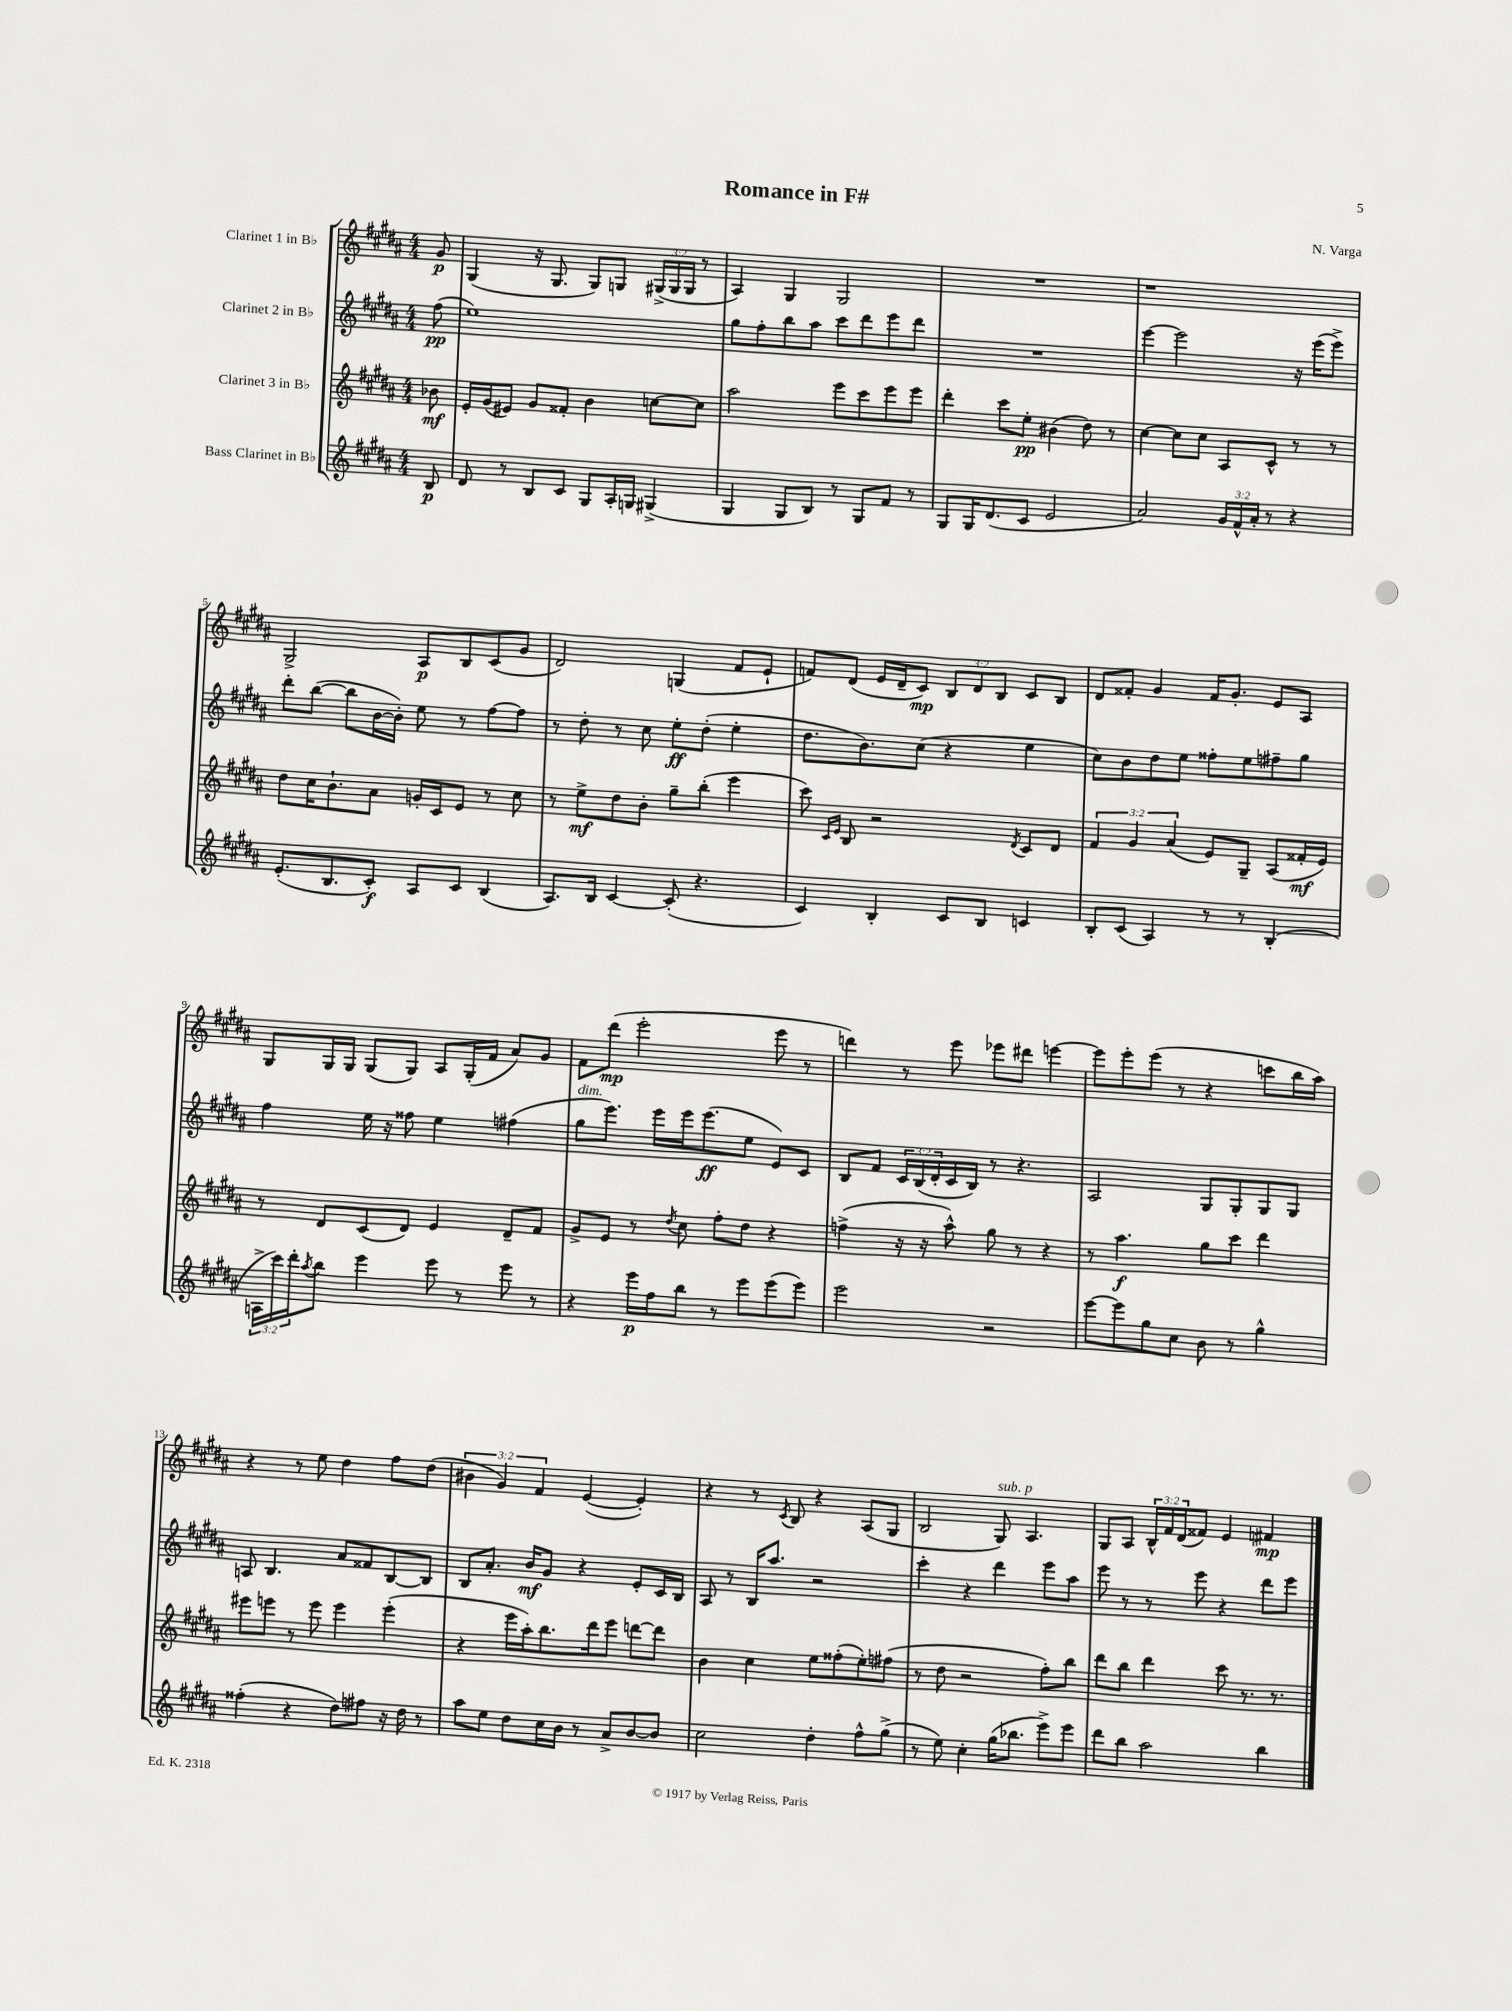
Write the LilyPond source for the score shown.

\header { title = "Romance in F#" composer = "N. Varga" }
<<
\new StaffGroup <<
\new Staff = "s0" \with { instrumentName = "Clarinet 1 in Bb" } {
    \clef treble \key b \major \numericTimeSignature \time 4/4 \override Staff.TupletNumber.text = #tuplet-number::calc-fraction-text \partial 8
    gis'8\p |
    gis4( r16 gis8. gis8) g8 \tuplet 3/2 { gis16->( gis16 gis16 } r8 |
    ais4) gis4 gis2 |
    R1 |
    r1 |
    gis2-> ais8\p b8 cis'8( gis'8 |
    dis'2) g4( fis'8 e'8-! |
    f'8) dis'8( e'16 dis'16-- cis'8\mp) \tuplet 3/2 { b8 dis'8 b8 } cis'8 b8 |
    dis'8 fisis'8-. gis'4 fisis'16 gis'8.-. e'8 ais8 |
    gis8 gis16 gis16 gis8( gis8) ais8 gis16-.( fis'16 ais'8) gis'8 |
    fis'8 dis'''8\mp( e'''2-. e'''8 r8 |
    d'''4) r8 e'''8 ees'''8 dis'''8 e'''4~ |
    e'''8 e'''8-. e'''8( r8 r4 c'''8 b''16 ais''16) |
    r4 r8 e''8 dis''4 fis''8 dis''8( |
    \tuplet 3/2 { bis'4 gis'4) fis'4 } e'4~( e'4-.) |
    r4 r8 \acciaccatura { cis'8 } b8 r4 ais8( gis8 |
    b2 gis8^\markup { \italic "sub. p" }) ais4. |
    gis8 ais8 \tuplet 3/2 { b16-^ fis'16 dis'16( } fisis'8) e'4 fis'4\mp \bar "|." |
}
\new Staff = "s1" \with { instrumentName = "Clarinet 2 in Bb" } {
    \clef treble \key b \major \numericTimeSignature \time 4/4 \override Staff.TupletNumber.text = #tuplet-number::calc-fraction-text \partial 8
    fis''8\pp( |
    e''1) |
    gis''8 fis''8-. b''8 ais''8 cis'''8 dis'''8 e'''8 dis'''8 |
    R1 |
    e'''4~ e'''2 r16 e'''16( e'''8->) |
    dis'''8-. b''8~( b''8 b'16~ b'16-.) e''8 r8 fis''8~ fis''8 |
    r8 dis''8-. r8 cis''8 e''8-.\ff dis''8-.( e''4-. |
    dis''8. b'8.) cis''8( r4 e''4 |
    cis''8) b'8 dis''8 e''8 fisis''8-. e''8 fis''8-- gis''8 |
    fis''4 e''16 r16 fisis''8 e''4 fis''4( |
    gis''8^\markup { \italic "dim." } e'''8.) e'''16 e'''16 e'''8.\ff( e''8 e'8) cis'8 |
    b8 fis'8 \tuplet 3/2 { cis'16 b16( dis'16-. } cis'16 b16) r8 r4. |
    ais2 gis8 gis8-. gis8 gis8 |
    a8 b4. ais'8 fisis'8 b8~ b8 |
    b8 ais'8.-. b'16\mf gis'8 r4 e'8-. cis'16 b16 |
    ais8 r8 b16 ais''8. r2 |
    cis'''4-. r4 dis'''4 e'''8 ais''8 |
    e'''8 r8 r8 e'''8 r4 dis'''8 e'''8 \bar "|." |
}
\new Staff = "s2" \with { instrumentName = "Clarinet 3 in Bb" } {
    \clef treble \key b \major \numericTimeSignature \time 4/4 \override Staff.TupletNumber.text = #tuplet-number::calc-fraction-text \partial 8
    bes'8\mf |
    e'16-. gis'16( eis'8) gis'8 fisis'8-. b'4 c''8~ c''8 |
    ais''2 e'''8 cis'''8 e'''8 e'''8 |
    dis'''4-. cis'''8 e''8-.\pp bis'4( dis''8) r8 |
    cis''4~ cis''8 cis''8 ais8 cis'8-^ r8 r8 |
    dis''8 cis''16 b'8.-! ais'8 g'16-. cis'16 e'8 r8 cis''8 |
    r8 e''8->\mf dis''8 b'8-. gis''8-- b''8-.( e'''4 |
    cis'''8) \grace { cis'16 e'16 } b8 r2 \acciaccatura { dis'8 } cis'8 dis'8 |
    \tuplet 3/2 { fis'4 gis'4 ais'4( } e'8) gis8-- ais8( fisis'16-.\mf e'16) |
    r8 dis'8 cis'8( dis'8) e'4 dis'8-- fis'8 |
    gis'8-> e'8 r8 \acciaccatura { dis''8 } cis''8 fis''8-. dis''8 r4 |
    f''4->( r16 r16 ais''8-^) gis''8 r8 r4 |
    r8 ais''4.\f gis''8 cis'''8 dis'''4 |
    eis'''8 e'''8 r8 e'''8 e'''4 e'''4-.( |
    r4 e'''16 ais''16-.) b''8. dis'''16 e'''8 d'''8~ d'''8 |
    b'4 cis''4 e''8 fisis''8-.( e''8-.) fis''8( |
    r8 dis''8 r2 fis''8-.) b''8 |
    dis'''8 b''8 dis'''4 cis'''8 r8. r8. \bar "|." |
}
\new Staff = "s3" \with { instrumentName = "Bass Clarinet in Bb" } {
    \clef treble \key b \major \numericTimeSignature \time 4/4 \override Staff.TupletNumber.text = #tuplet-number::calc-fraction-text \partial 8
    b8\p |
    dis'8 r8 b8 cis'8 gis8 ais16-. g16 gis4->( |
    gis4 gis8 b8) r8 gis8 fis'8 r8 |
    gis8 gis16 dis'8.( cis'8 e'2 |
    ais'2) \tuplet 3/2 { gis'16 fis'16-^ ais'16-. } r8 r4 |
    e'8.-.( b8. cis'8-.\f) ais8 cis'8 b4( |
    ais8.) b16 cis'4~ cis'8-.( r4. |
    cis'4) b4-. cis'8 b8 c'4 |
    b8-. cis'8( ais4) r8 r8 b4-.( |
    \tuplet 3/2 { a16-> cis'''16) dis'''16-. } \acciaccatura { ais''8 } b''8 e'''4 e'''8 r8 e'''8 r8 |
    r4 e'''16\p fis''16 b''8 r8 e'''8 e'''8( e'''8) |
    e'''2 r2 |
    e'''8~ e'''8 gis''8 cis''8 b'8 r8 gis''4-^ |
    fisis''4-.( r4 dis''8) fis''8 r16 dis''16 r8 |
    ais''8 e''8 dis''8 cis''16 b'16 r8 ais'8-> b'8~ b'8 |
    cis''2 dis''4-. fis''8-^ gis''8->( |
    r8 e''8) cis''4-. gis''16( bes''8. e'''8->) e'''8 |
    dis'''8 b''8 ais''2 b''4 \bar "|." |
}
>>
>>
